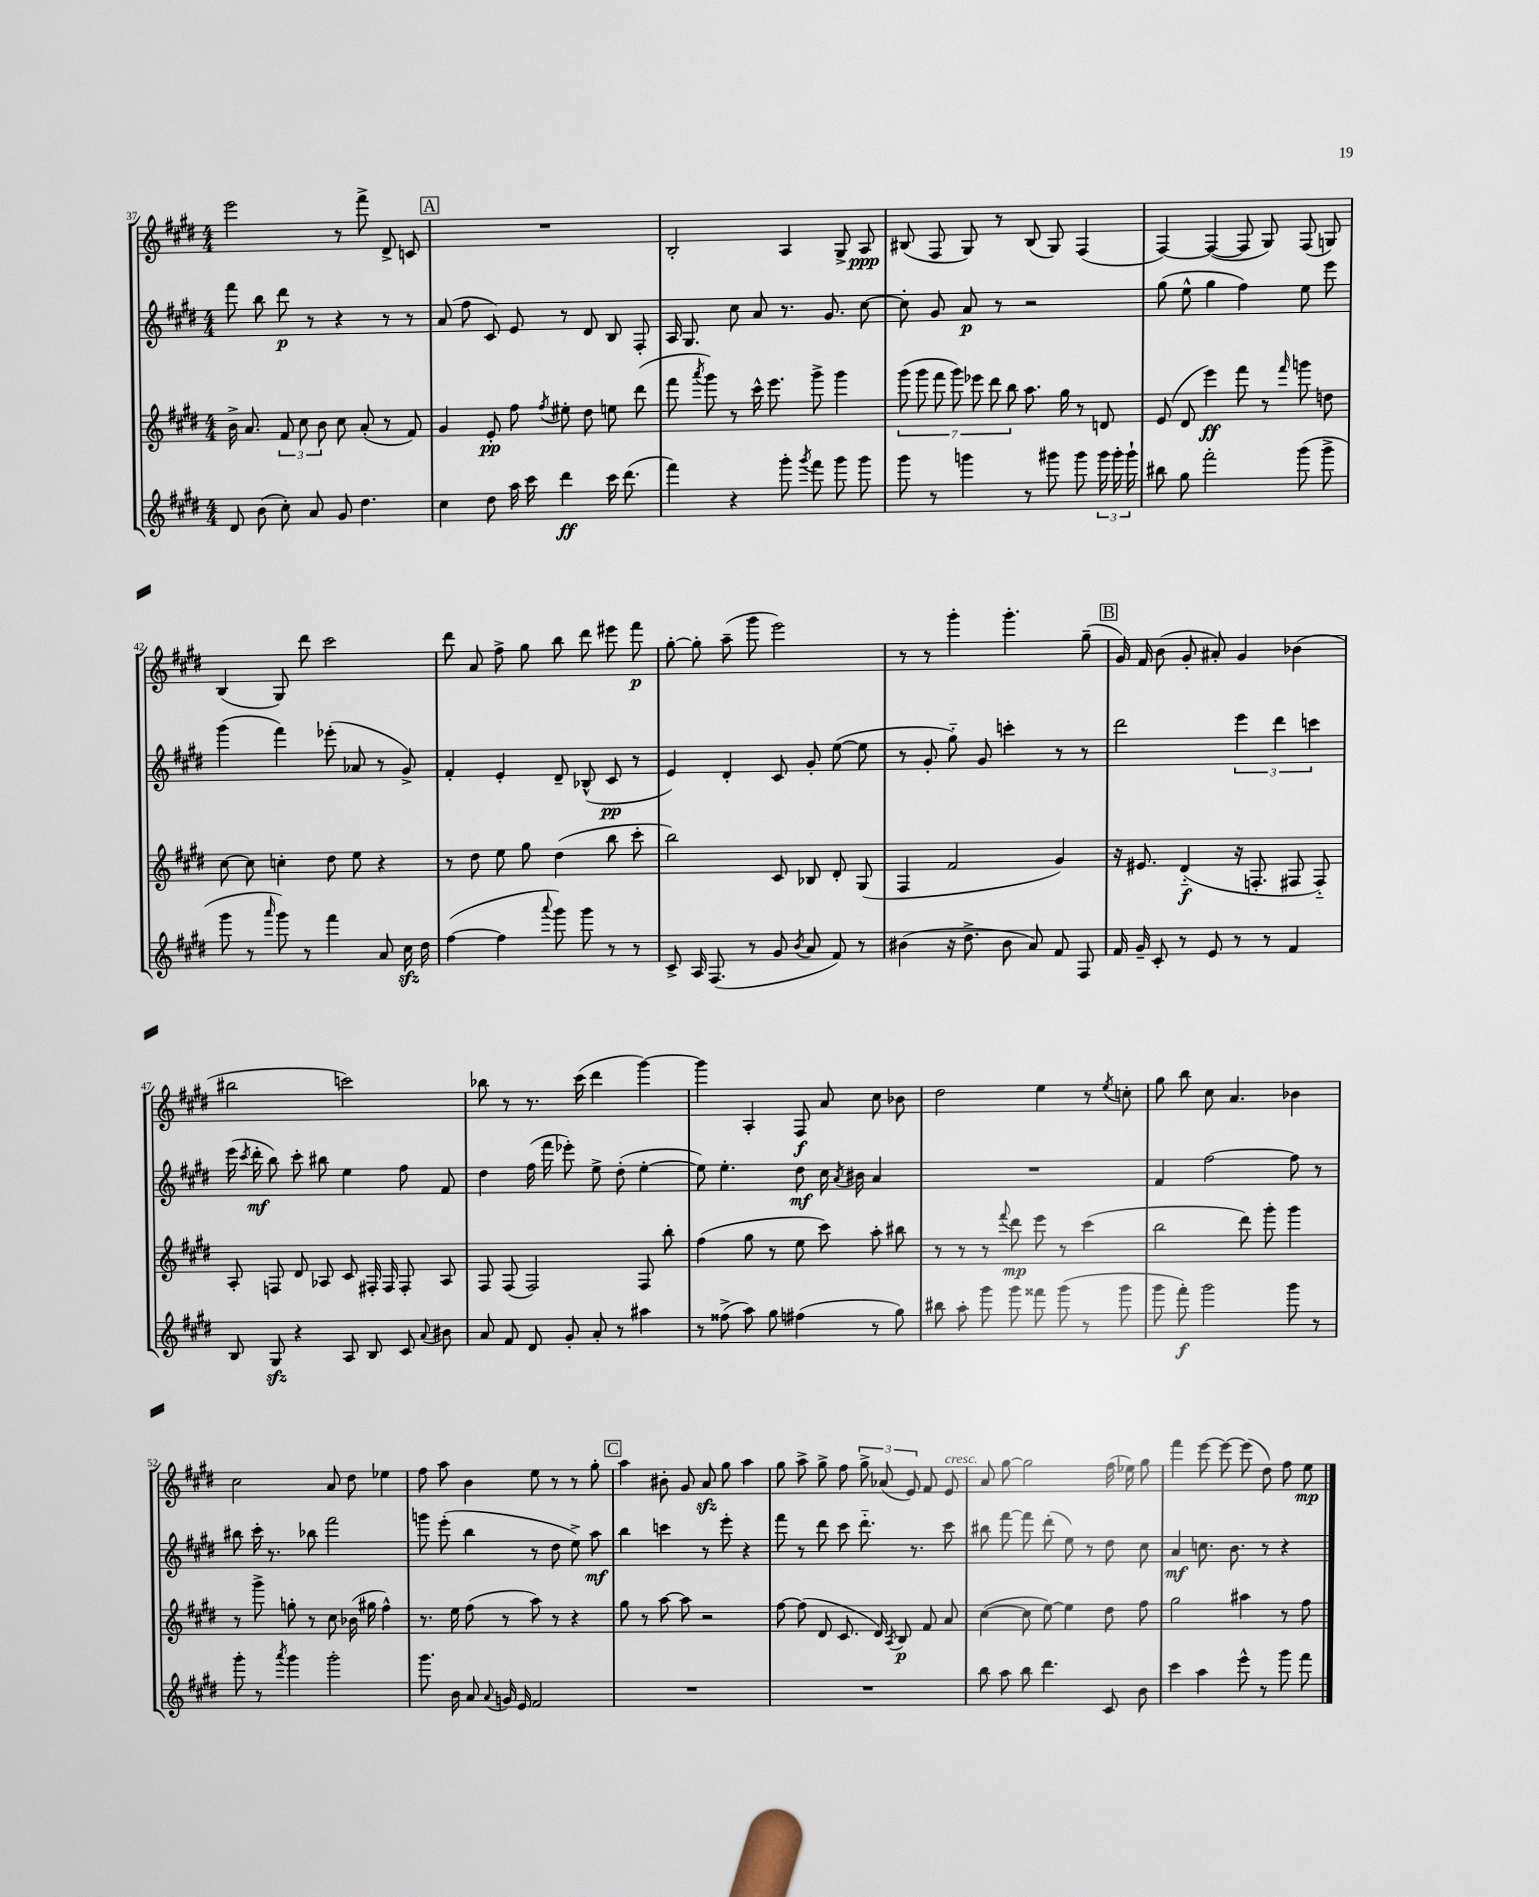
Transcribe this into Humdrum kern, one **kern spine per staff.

**kern	**kern	**kern	**kern
*staff4	*staff3	*staff2	*staff1
*clefG2	*clefG2	*clefG2	*clefG2
*k[f#c#g#d#]	*k[f#c#g#d#]	*k[f#c#g#d#]	*k[f#c#g#d#]
*M4/4	*M4/4	*M4/4	*M4/4
8d#	16b^	8fff#	2eee
.	8.a	.	.
(8b	.	8bb	.
8cc#')	12f#	8ddd#	.
.	12cc#	.	.
8a	.	8r	.
.	12b	.	.
8g#	8cc#	4r	8r
4.dd#	(8a'	.	8fff#^
.	8r	8r	8d#^
.	8f#)	8r	8c
=	=	=	=
4cc#	4g#	(8a	1r
.	.	8ff#	.
8dd#	8e'	8c#)	.
16aa	8ff#	8e	.
16ccc#	.	.	.
.	8qff#	.	.
4ddd#	8ee#'	8r	.
.	8dd#	8d#	.
16ccc#	8ee	8B	.
(8.ddd#	.	.	.
.	(8ddd#	8F#'	.
=	=	=	=
4fff#)	8fff#	16A	2B'
.	.	8.G#	.
.	8qaaa	.	.
.	8ggg#)	.	.
4r	8r	8cc#	.
.	16ccc#^^	8a	.
.	8.eee	.	.
8ggg#'	.	8.r	4A
8qggg#	.	.	.
8fff#	8ggg#^	.	.
.	.	8.g#	.
8ggg#	4ggg#	.	8G#^
8ggg#	.	[8cc#	8A
=	=	=	=
8ggg#	(14ggg#	8cc#']	(8B#
.	14ggg#	.	.
8r	.	8g#	8F#
.	14fff#	.	.
.	14ggg#)	.	.
4ggg	.	8a	8G#)
.	14eee-	.	.
.	14ddd#	.	.
.	.	8r	8r
.	14bb	.	.
8r	8.aa	2r	(8B#
8ggg#	.	.	8G#)
.	16gg#	.	.
8ggg#	8r	.	(4F#
24ggg#	8d	.	.
24ggg#'	.	.	.
24ggg#`	.	.	.
=	=	=	=
8bb#	(8e	(8gg#	[4F#)
8gg#	8d#	8ee^^	.
2fff#'	4eee)	4gg#	(4F#_
.	8fff#	4ff#)	8F#]
.	8r	.	8G#)
.	16qqfff#	.	.
(8ggg#	8ggg	8ee	(8F#
8ggg#^	8dd	8eee	8G)
=	=	=	=
8ggg#	[8cc#	(4ggg#	(4B
8r	8cc#]	.	.
16qqaaa	.	.	.
8ggg#)	4cc'	4fff#)	8G#)
8r	.	.	8ddd#
4fff#	8dd#	(8eee-'	2ccc#
.	8ee	8a-	.
8a	4r	8r	.
16cc#	.	8g#^)	.
16dd#	.	.	.
=	=	=	=
([4ff#	8r	4f#'	8ddd#
.	8dd#	.	8a
4ff#]	8ee	4e'	8ff#^
.	8gg#	.	8gg#
8qqaaa	.	.	.
8ggg#)	(4dd#	8d#~	8bb
8ggg#	.	(8B-^^	8ddd#
8r	8bb	8c#	8eee#
8r	8ccc#'	8r	8fff#
=	=	=	=
8c#^	2bb)	4e)	[8gg#'
16A	.	.	8gg#']
(8.F#	.	.	.
.	.	4d#'	(8aa~
8r	.	.	8ggg#
8g#	8c#	8c#	2eee)
8qb	.	.	.
8a	8B-	8g#'	.
8f#)	8d#'	([8ee	.
8r	(8G#	8ee]	.
=	=	=	=
(4b#	4F#	8r	8r
.	.	8g#'	8r
16r	2f#	8gg#'~)	4ggg#'
8.dd#^	.	.	.
.	.	8g#	.
8b#	.	4ccc'	4.ggg#'
8a)	.	.	.
8f#	4g#)	8r	.
8F#	.	8r	(8gg#~
=	=	=	=
16f#	16r	2ddd#	16g#)
16g#~	8.e#	.	16f#
8c#'	.	.	(8b
8r	(4d#'~	.	8g#'
8e	.	.	8a#')
8r	16r	6eee	4g#
.	8.F'	.	.
8r	.	.	.
.	.	6ddd#	.
4f#	8F#	.	(4b-
.	.	6ccc	.
.	8F#'~)	.	.
=	=	=	=
8B	8A'	(16eee	2bb#
.	.	8qccc#	.
.	.	16ddd#'	.
8G#	8F	8bb)	.
4r	8d#	8ccc#'	.
.	8A-	8bb#	.
8A	8c#	4ee	2ccc)
8B	16F#'	.	.
.	16F#	.	.
8c#	8F#'	8ff#	.
8qqa	.	.	.
8b#	8A-	8f#	.
=	=	=	=
8a	8F#	4dd#	8bb-
8f#	(8F#	.	8r
8d#	2F#)	(16ff#	8.r
.	.	16fff#	.
8g#'	.	8eee-')	.
.	.	.	(16ccc#
8a'	.	8ee^	4ddd#
8r	.	(8dd#'	.
4aa#	8F#	[4ee'	[4ggg#)
.	8bb'	.	.
=	=	=	=
8r	(4ff#	8ee])	4ggg#]
(8ff##^	.	4.ee'	.
8aa)	8gg#	.	4A'
8gg#	8r	.	.
(4ff#	8ee	8dd#	8F#
.	8ccc#)	16cc#	8a
.	.	8qa	.
.	.	16b#	.
8r	8aa'	4a	8cc#
8gg#)	8bb#	.	8b-
=	=	=	=
8bb#	8r	1r	2dd#
8aa'	8r	.	.
8ggg#	8r	.	.
.	8qqfff#	.	.
8ggg#	8ddd#	.	.
8fff##	8eee	.	4ee
(8ggg#	8r	.	.
8r	(4ccc#	.	8r
.	.	.	8qee
8ggg#	.	.	8cc'
=	=	=	=
8ggg#	2bb	4f#	8gg#
8fff#')	.	.	8bb
2ggg#	.	[2ff#	8cc#
.	.	.	4.a
.	8ddd#)	.	.
.	8ggg#'	.	.
8ggg#	4ggg#	8ff#]	4b-
8r	.	8r	.
=	=	=	=
8ggg#'	8r	8bb#	2cc#
8r	8ggg#^	16ccc#'	.
.	.	8.r	.
8qaaa	.	.	.
4ggg#	8gg'	.	.
.	8r	8bb-	.
2ggg#'	8cc#	2fff#	8a
.	(16b-	.	8dd#
.	16gg#	.	.
.	4ff#^^)	.	4ee-
=	=	=	=
8.ggg#	8.r	8ggg	8ff#
.	.	(8eee'	8aa
16b	16ee	.	.
8a	(8ff#	4bb	4b
8qqa	.	.	.
16g	8r	.	.
16e	.	.	.
2f#	8aa)	8r	8ee
.	8r	8dd#	8r
.	4r	8ee^)	8r
.	.	8aa	8gg#'
=	=	=	=
1r	8gg#	4bb	4aa
.	8r	.	.
.	[8aa	4ccc	8b#'
.	8aa]	.	8g#
.	2r	8r	8a
.	.	8eee'	8gg#
.	.	4r	4aa
=	=	=	=
1r	[8ff#	8fff#	8gg#
.	(8ff#]	8r	8aa^
.	8d#	8ddd#	8gg#^
.	8.c#	8ccc#	8ff#
.	.	8.ddd#'~	12gg#^
.	16d#)	.	.
.	.	.	(12a-
.	8qA	.	.
.	8B	.	.
.	.	.	12e)
.	.	8.r	.
.	8f#	.	8f#
.	8a	8ccc#	8e
=	=	=	=
8bb	([4cc#	8bb#	8a
8aa	.	[8fff#	[8gg#
8bb	8cc#]	8fff#]	2gg#]
4.ddd#	[8ee)	(8ddd#'	.
.	4ee]	8ee)	.
.	.	8r	.
8c#	8dd#	8dd#	(16ff#
.	.	.	16ee-)
8b	8ff#	8cc#	8gg#
=	=	=	=
4ccc#	2gg#	4a	4fff#
4aa	.	8.cc	[8eee
.	.	.	8eee_
.	.	8.b	.
8eee^^	4aa#	.	(8eee]
8r	.	8r	8dd#)
8ggg#	8r	4r	8ff#
8fff#	8ff#	.	8ee
==	==	==	==
*-	*-	*-	*-
